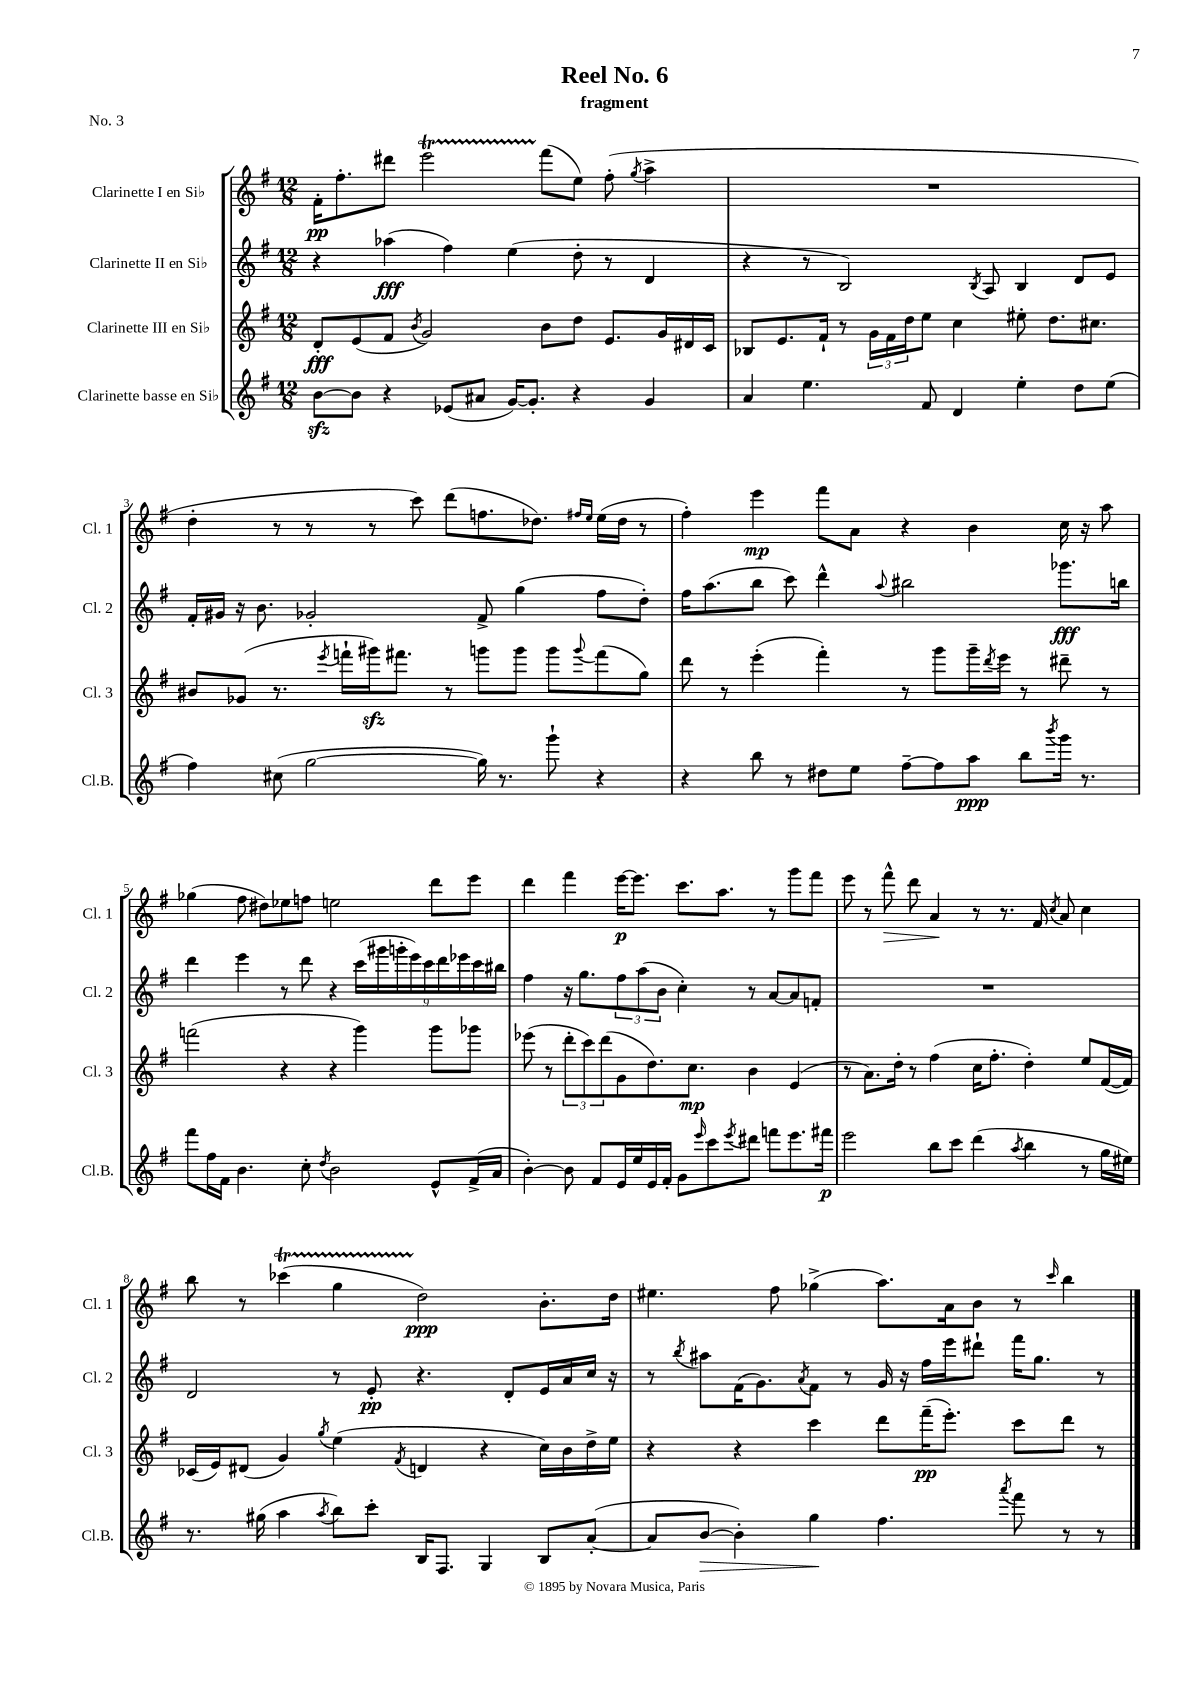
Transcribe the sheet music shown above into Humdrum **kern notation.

**kern	**kern	**kern	**kern
*staff4	*staff3	*staff2	*staff1
*clefG2	*clefG2	*clefG2	*clefG2
*k[f#]	*k[f#]	*k[f#]	*k[f#]
*M12/8	*M12/8	*M12/8	*M12/8
[8b	8d'	4r	16f#'
.	.	.	8.ff#'
8b]	(8e	.	.
4r	8f#	(4aa-	8ddd#
.	8qb	.	.
.	2g)	.	2eee
(8e-	.	4ff#)	.
8a#	.	.	.
[16g)	.	(4ee	.
8.g']	.	.	.
.	8b	.	(8fff#
4r	8dd	8dd'	8ee)
.	8.e	8r	(8ff#'
.	.	.	8qgg
4g	.	4d	4aa^
.	16g	.	.
.	16d#	.	.
.	16c	.	.
=	=	=	=
4a	8B-	4r	1.r
.	8.e	.	.
4.ee	.	8r	.
.	16f#`	.	.
.	8r	2B)	.
.	24g	.	.
.	24f#	.	.
.	24dd	.	.
8f#	8ee	.	.
4d	4cc	.	.
.	.	8qB	.
.	.	8A	.
4ee'	8ee#'	4B	.
.	8.dd	.	.
8dd	.	8d	.
.	8.cc#	.	.
(8ee	.	8e	.
=	=	=	=
4ff#)	8b#	16f#'	4dd'
.	.	16g#	.
.	(8g-	16r	.
.	.	8.b	.
(8cc#	8.r	.	8r
[2gg	.	2g-'	8r
.	8qeee	.	.
.	16fff`	.	.
.	16ggg#)	.	8r
.	8.fff#	.	.
.	.	.	8ccc)
.	8r	.	(8ddd
16gg])	8ggg	8f#^	8.ff
8.r	.	.	.
.	8ggg	(4gg	.
.	.	.	8.dd-)
8ggg`	8ggg	.	.
.	.	.	16qqff#
.	8qqggg	.	16qqee
4r	(8fff#	8ff#	(16ee
.	.	.	16dd-
.	8gg)	8dd')	8r
=	=	=	=
4r	8ddd	16ff#	4ff#')
.	.	(8.aa	.
.	8r	.	.
8bb	(4eee'	8bb	4eee
8r	.	8ccc)	.
8dd#	4fff#')	4ddd^^	8fff#
8ee	.	.	8a
.	.	8qqaa	.
[8ff#~	8r	2bb#	4r
8ff#]	8ggg	.	.
8aa	16ggg~	.	4b
.	8qddd	.	.
.	16eee	.	.
8bb	8r	.	.
8qbbb	.	.	.
16ggg	8ddd#~	8.ggg-	16cc
8.r	.	.	16r
.	8r	.	8aa
.	.	16bb	.
=	=	=	=
8fff#	(2fff	4ddd	(4gg-
16ff#	.	.	.
16f#	.	.	.
4.b	.	4eee	8ff#
.	.	.	8dd#)
.	4r	8r	8ee-
8cc'	.	8ddd	8ff
8qdd	.	.	.
2b	4r	4r	2ee
.	4ggg)	(18ccc	.
.	.	18ggg#	.
.	.	18ggg'	.
.	.	18eee)	.
.	.	18ccc	.
8e^^	8ggg	.	8ddd
.	.	18ddd	.
.	.	18eee-	.
(16f#^	8ggg-	.	8eee
.	.	18ccc	.
16a	.	.	.
.	.	18bb#	.
=	=	=	=
[4b')	(8eee-	4ff#	4ddd
.	8r	.	.
8b]	12ddd'	16r	4fff#
.	.	8.gg	.
.	12ccc)	.	.
8f#	.	.	.
.	(12ddd	.	.
16e	8g	12ff#	[16eee
16ee	.	.	8.eee]
.	.	(12aa	.
16e	8.dd)	.	.
.	.	12b	.
16f#'	.	.	.
8g	.	4cc')	8.ccc
.	8.cc	.	.
16qqeee	.	.	.
8ccc	.	.	.
.	.	.	8.aa
8qeee	.	.	.
8ddd#	4b	8r	.
8fff	.	[8a	8r
8.eee	(4e	8a]	8ggg
.	.	8f'	8fff#
16fff#	.	.	.
=	=	=	=
2eee	8r	1.r	8eee
.	8.a)	.	8r
.	.	.	8fff#^^
.	16dd'	.	.
.	8r	.	8ddd
8bb	(4ff#	.	4a
8ccc	.	.	.
(4ddd	16cc	.	8r
.	8.ff#'	.	.
.	.	.	8.r
8qaa	.	.	.
4bb	4dd')	.	.
.	.	.	16f#
.	.	.	8qcc
.	.	.	8a
8r	8ee	.	4cc
16gg	([16f#	.	.
16ee#)	16f#])	.	.
=	=	=	=
8.r	(16c-	2d	8bb
.	16e)	.	.
.	(8d#	.	8r
(16gg#	.	.	.
4aa	4g)	.	(4ccc-
8qaa	8qgg	.	.
8bb)	(4ee	8r	4gg
8ccc'	.	8e'	.
.	8qf#	.	.
16B	4d	4.r	2dd)
8.F#	.	.	.
4G	4r	.	.
.	.	8d'	.
8B	16cc)	16e	8.b'
.	16b	16a	.
([8a'	16dd^	16cc	.
.	16ee	16r	16dd
=	=	=	=
8a]	4r	8r	4.ee#
.	.	8qbb	.
[8b	.	8aa#	.
4b'])	4r	(16f#	.
.	.	8.g)	.
.	.	.	8ff#
.	.	8qa	.
4gg	4ccc	8f#	(4gg-^
.	.	8r	.
4.ff#	8ddd	16g	8.aa)
.	.	16r	.
.	(16fff#~	16ff#	.
.	8.eee')	16eee	16a
.	.	8ddd#`	8b
8qaaa	.	.	.
8fff#	8ccc	16fff#	8r
.	.	8.gg	.
.	.	.	16qqccc
8r	8ddd	.	4bb
8r	8r	8r	.
==	==	==	==
*-	*-	*-	*-
